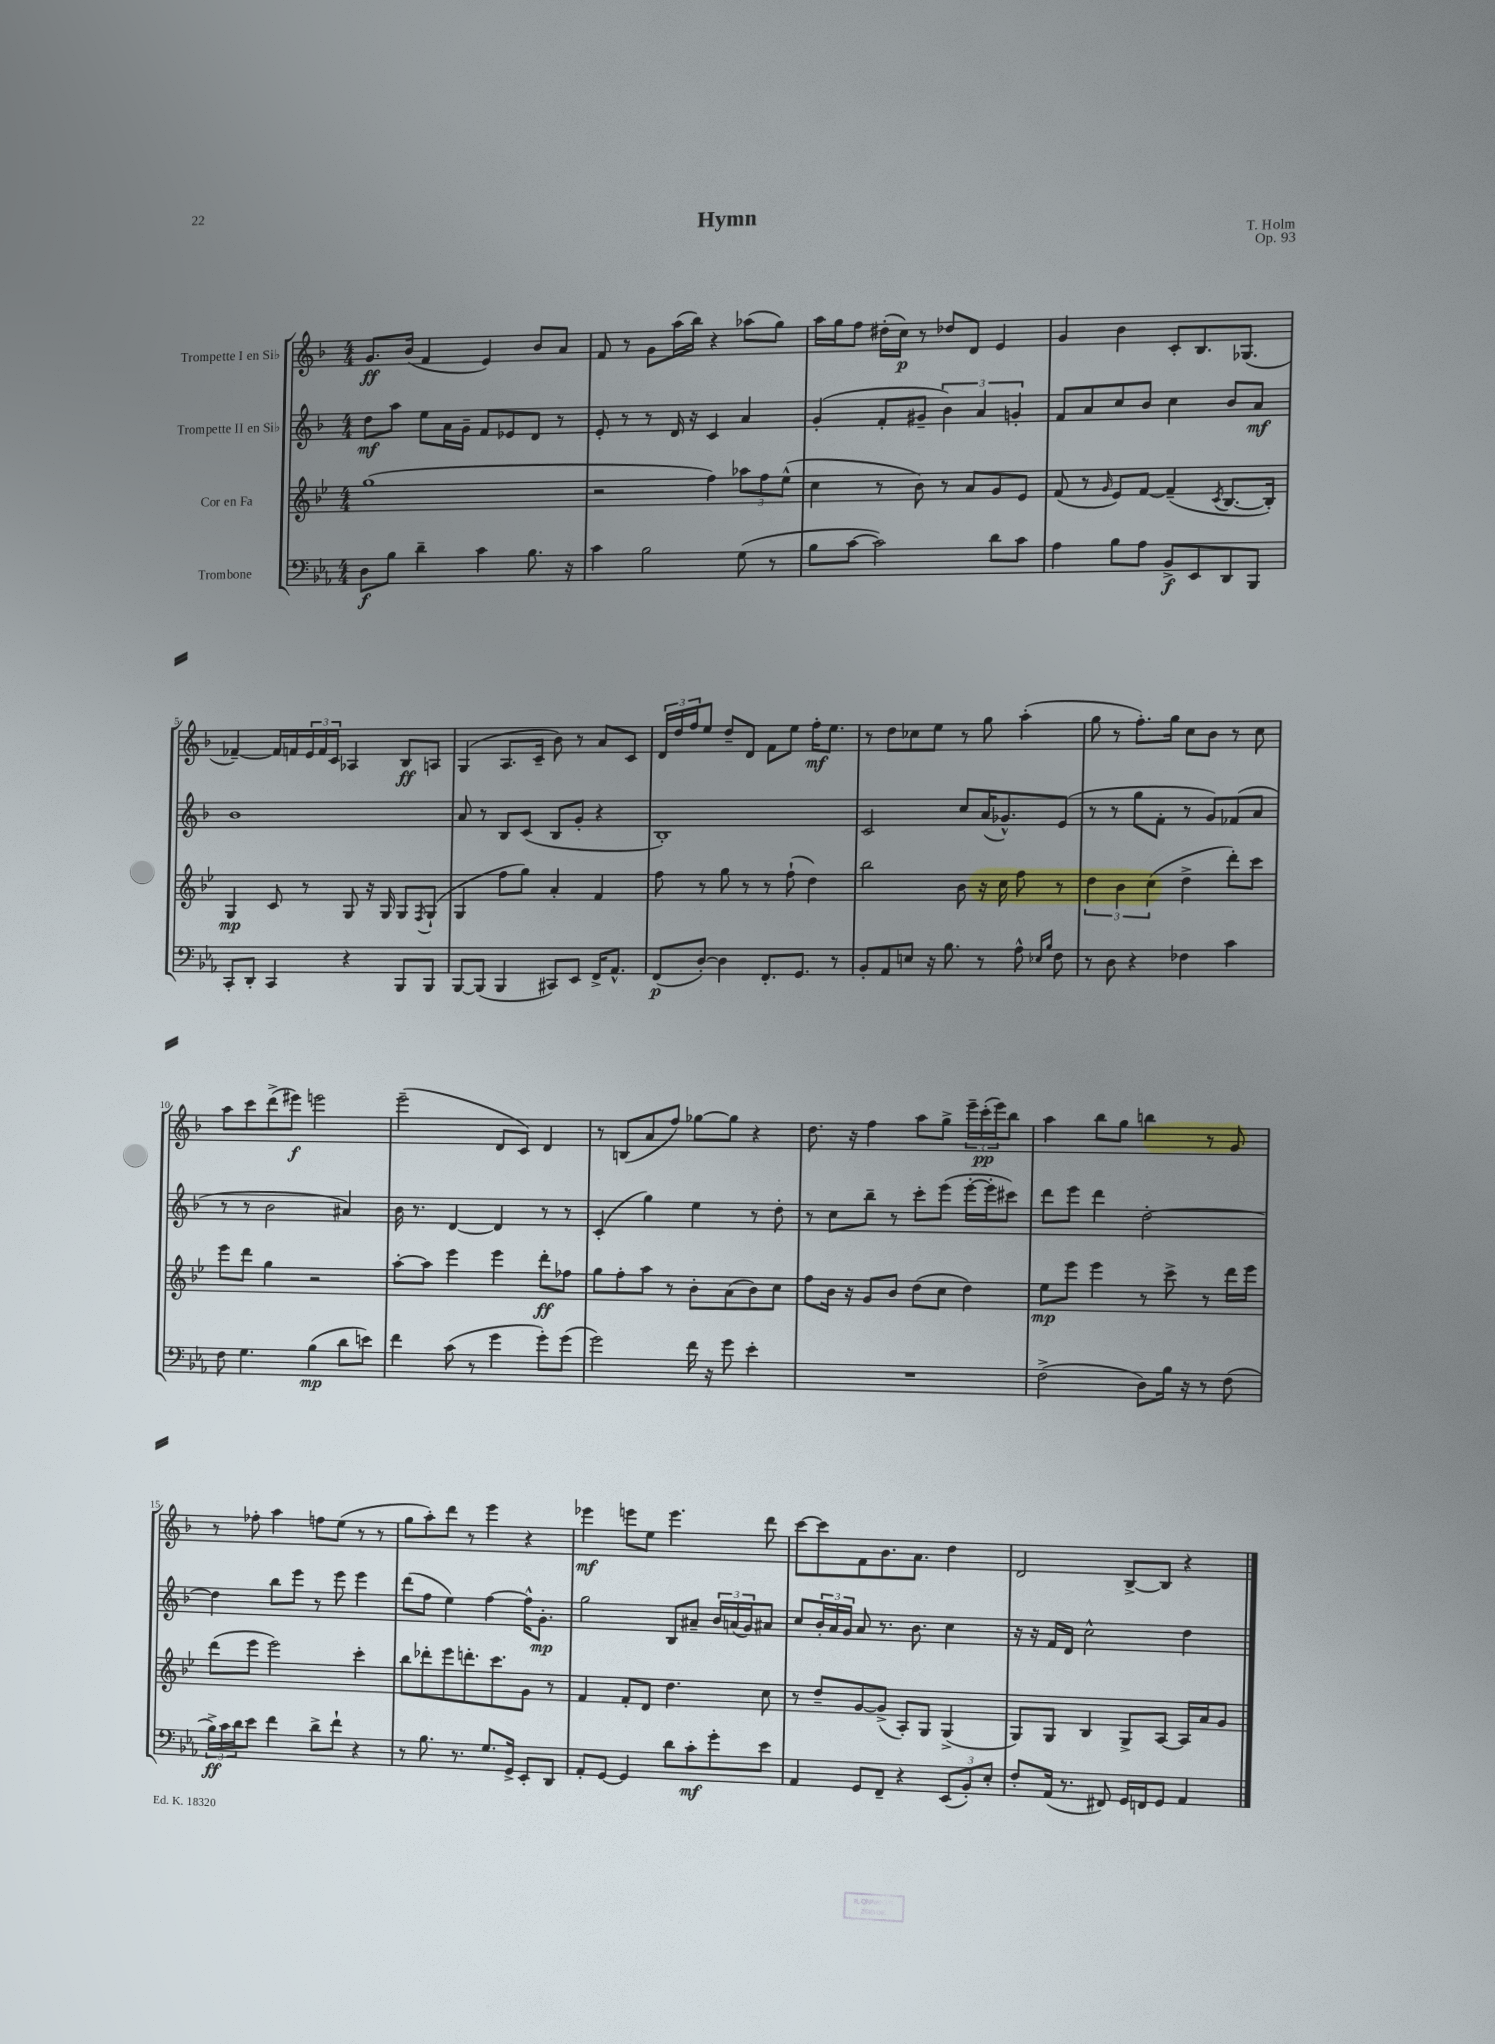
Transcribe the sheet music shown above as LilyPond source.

\header { title = "Hymn" composer = "T. Holm" opus = "Op. 93" }
<<
\new StaffGroup <<
\new Staff = "s0" \with { instrumentName = "Trompette I en Sib" } {
    \clef treble \key f \major \numericTimeSignature \time 4/4
    g'8.\ff bes'16( f'4 e'4) bes'8 a'8 |
    f'8 r8 g'8 a''16( bes''16) r4 aes''8( g''8) |
    a''16 g''16 f''8 dis''16-.( c''16\p) r8 des''8 d'8 e'4 |
    g'4 bes'4 c'8-. bes8. ges8.( |
    fes'4~--) fes'16 f'16 \tuplet 3/2 { e'16 f'16 c'16 } aes4 bes8\ff a8 |
    g4( a8. c'16-- bes'8) r8 a'8 c'8 |
    \tuplet 3/2 { d'16 d''16 f''16 } e''8 d''8-- d'8 f'8 e''8 f''16-.\mf e''8. |
    r8 d''8 ces''8 e''8 r8 g''8 a''4-.( |
    g''8 r8 f''8.-.) g''16 c''8 bes'8 r8 c''8 |
    a''8 c'''8 d'''8->( eis'''8\f) e'''2 |
    e'''2--( d'8 c'8) d'4 |
    r8 b8( a'8 f''8) ges''8~ ges''8 r4 |
    d''8. r16 f''4 a''8 g''8-> \tuplet 3/2 { e'''16-- c'''16-.\pp( e'''16) } bes''8 |
    a''4 bes''8 g''8 b''4 r8 g'8 |
    r8 fes''8-. a''4 f''8 e''8( r8 r8 |
    g''8 a''8-.) d'''8 r8 e'''4 r4 |
    ees'''4\mf e'''8 e''8 e'''4. d'''8 |
    c'''8~ c'''8 f'8 bes'8. a'8. d''4 |
    d'2 bes8~-> bes8 r4 \bar "|." |
}
\new Staff = "s1" \with { instrumentName = "Trompette II en Sib" } {
    \clef treble \key f \major \numericTimeSignature \time 4/4
    d''8\mf a''8 e''8 a'16 g'16-- f'8 ees'8 d'8 r8 |
    e'8-. r8 r8 d'16 r16 c'4 a'4 |
    g'4-.( f'8-. gis'8-- \tuplet 3/2 { bes'4) a'4 g'4-. } |
    f'8 a'8 c''8 bes'8 c''4 bes'8 a'8\mf |
    bes'1 |
    a'8 r8 bes8 c'8( bes8 g'8-. r4 |
    bes1-.) |
    c'2 c''8 a'16( ges'8.-^) e'8( |
    r8 r8 g''8 f'8-. r8 g'8) fes'8( a'8 |
    r8 r8 bes'2 ais'4) |
    bes'16 r8. d'4~ d'4 r8 r8 |
    c'4-.( g''4) e''4 r8 d''8-. |
    r8 c''8 bes''8-- r8 c'''8-. e'''8( e'''16~-. e'''16-. cis'''8) |
    d'''8 e'''8 d'''4 d''2~-. |
    d''4 bes''8 e'''8 r8 e'''8 e'''4 |
    d'''8( f''8 e''4) f''4~ f''16-^ g'8.-.\mp |
    g''2 bes8 ais'8-- \tuplet 3/2 { bes'16 a'16( g'16) } ais'8 |
    c''8 \tuplet 3/2 { bes'16-. a'16 g'16 } a'8 r8. bes'8. c''4 |
    r16 r16 f'16 d'16 c''2-^ d''4 \bar "|." |
}
\new Staff = "s2" \with { instrumentName = "Cor en Fa" } {
    \clef treble \key bes \major \numericTimeSignature \time 4/4
    g''1( |
    r2 f''4) \tuplet 3/2 { aes''8 f''8 ees''8-^( } |
    c''4 r8 bes'8) r8 a'8 g'8 ees'8 |
    f'8( r8 \grace { g'16 } ees'8) f'8~ f'4--( \acciaccatura { c'8 } bes8.~ bes16-.) |
    g4\mp c'8 r8 g8 r16 g16 g8 \acciaccatura { f8 } g8-!( |
    g4 f''8 g''8) a'4-. f'4 |
    f''8 r8 g''8 r8 r8 f''8-!( d''4) |
    bes''2 bes'8 r16 c''16 f''8 r8 |
    \tuplet 3/2 { d''4 bes'4 c''4( } d''4-> d'''8-.) c'''8 |
    ees'''8 d'''8 g''4 r2 |
    a''8~-. a''8 ees'''4 ees'''4 d'''8-.\ff fes''8 |
    g''8 f''8-. a''8 r8 bes'8-. a'8( bes'8) c''8 |
    f''8 bes'16 r16 g'8 bes'8 d''8( c''8 d''4) |
    ees''8\mp ees'''8 ees'''4 r8 c'''8-> r8 d'''16 ees'''16 |
    d'''8( ees'''8 ees'''2) c'''4-. |
    bes''8 des'''8-. ees'''8 d'''8.-. c'''8. g'8 r8 |
    f'4 f'8-. d'8 d''4. c''8 |
    r8 d''8-- g'8~ g'8->( a8-.) g8 g4->( |
    g8) g8 bes4 g8-> a8~ a16 a'16 g'8 \bar "|." |
}
\new Staff = "s3" \with { instrumentName = "Trombone" } {
    \clef bass \key ees \major \numericTimeSignature \time 4/4
    d8\f bes8 d'4-- c'4 bes8. r16 |
    c'4 bes2 g8( r8 |
    bes8 c'8~ c'2) d'8 c'8 |
    aes4 bes8 aes8 bes,8->\f ees,8 d,8 bes,,8 |
    c,8-. d,8-. c,4 r4 bes,,8 bes,,8 |
    bes,,8~ bes,,8( bes,,4 cis,8) ees,8 f,16-> aes,8.-^ |
    f,8\p( d8~-.) d4 f,8.-. g,8. r8 |
    bes,8-. aes,8 e8 r16 bes8. r8 aes8-^ \grace { ees16 bes16 } f8 |
    r8 d8 r4 fes4 c'4 |
    f8 g4. bes4\mp( d'8 e'8) |
    f'4 c'8( r8 g'4 g'8-.) g'8( |
    g'2) f'16 r16 g'8 ees'4-. |
    R1 |
    f2->( d8) bes16 r16 r8 f8( |
    \tuplet 3/2 { bes16->\ff) c'16 d'16 } ees'8 f'4 d'8-> f'8-! r4 |
    r8 bes8. r8. g8. g,16-> ees,8-. d,8 |
    aes,8-. g,8~ g,4 d'8 c'8-.\mf g'8-. ees'8 |
    aes,4 g,8 f,8-- r4 \tuplet 3/2 { ees,8( bes,8-.) ees8-. } |
    f8-. aes,16( r8. fis,8) g,16 f,16 g,8 aes,4 \bar "|." |
}
>>
>>
